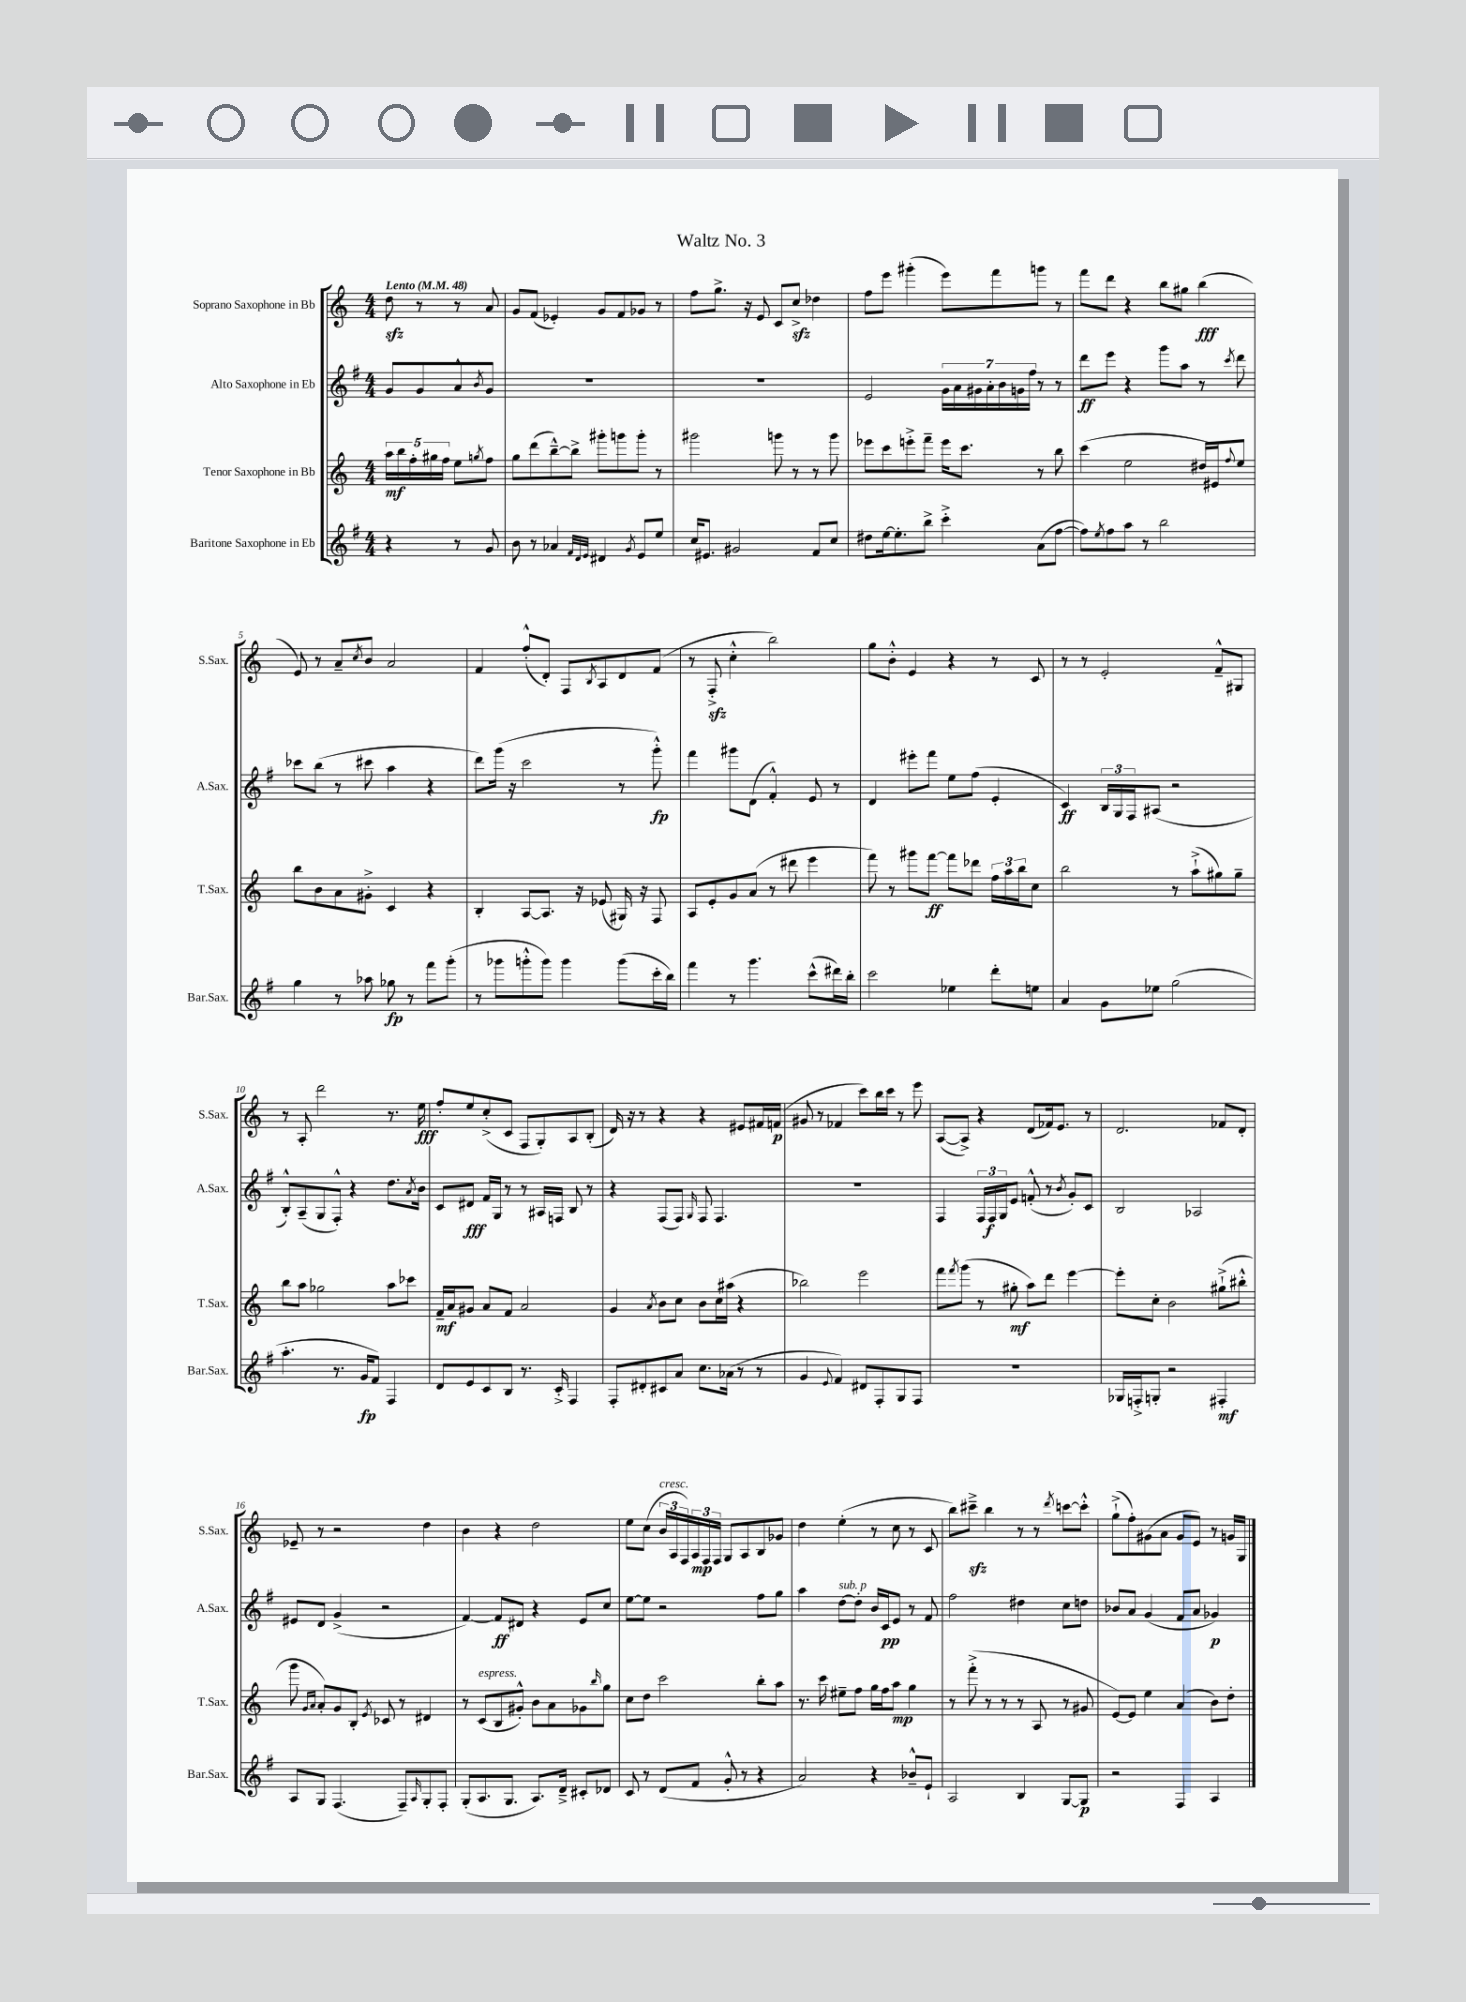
\header { title = "Waltz No. 3" }
<<
\new StaffGroup <<
\new Staff = "s0" \with { instrumentName = "Soprano Saxophone in Bb" shortInstrumentName = "S.Sax." } {
    \clef treble \key c \major \numericTimeSignature \time 4/4 \partial 2 \tempo "Lento" 4 = 48
    d''8\sfz r8 r8 a'8 |
    g'8 f'8( ees'4-.) g'8 f'8 ges'8 r8 |
    f''8 g''8.-> r16 e'8 c'8 c''8->\sfz des''4 |
    f''8 e'''8 gis'''4-.( e'''8) f'''8 g'''8 r8 |
    f'''8 d'''8 r4 b''8 gis''8 b''4\fff( |
    e'8) r8 a'8-- \acciaccatura { c''8 } b'8 a'2 |
    f'4 f''8-.-^( d'8-.) f8 \acciaccatura { b8 } a8 d'8 f'8( |
    r8 f8-.->\sfz c''4-.-^ b''2) |
    g''8 b'8-.-^ e'4 r4 r8 c'8 |
    r8 r8 e'2-. f'8---^ gis8 |
    r8 a8-. d'''2 r8. e''16\fff |
    f''8-. e''8 c''8-.->( c'8 f8 g8-.) a8 b8-.( |
    d'16) r16 r8 r4 r4 eis'8 fis'16 f'16\p( |
    gis'8 r8 fes'4 c'''8) b''16 c'''16 r8 e'''8 |
    a8~( a8->) r4 d'8( fes'16) e'8. r8 |
    d'2. fes'8 d'8-. |
    ees'8-- r8 r2 d''4 |
    b'4 r4 d''2 |
    e''8 c''8( \tuplet 3/2 { b'16^\markup { \italic "cresc." } a16 f16) } \tuplet 3/2 { a16\mp f16 f16 } g8 a8 b8 ges'8 |
    d''4 e''4-.( r8 c''8 r8 c'8 |
    b''8) cis'''8--->\sfz b''4 r8 r8 \acciaccatura { d'''8 } c'''8~ c'''8-.-^ |
    g''8-!->( f''8-.) gis'8( a'8 gis'8 e'8) r8 g'16 g16 \bar "|." |
}
\new Staff = "s1" \with { instrumentName = "Alto Saxophone in Eb" shortInstrumentName = "A.Sax." } {
    \clef treble \key g \major \numericTimeSignature \time 4/4 \partial 2
    g'8 g'8 a'8-^ \acciaccatura { b'8 } g'8 |
    R1 |
    R1 |
    e'2 \tuplet 7/4 { g'16 a'16 gis'16 a'16-. b'16 g'16 fis''16 } r8 r8 |
    d'''8\ff e'''8 r4 g'''8 a''8 r8 \acciaccatura { c'''8 } d'''8 |
    ces'''8 b''8( r8 cis'''8 a''4 r4 |
    d'''8) g'''16( r16 c'''2 r8 g'''8-.-^\fp) |
    fis'''4 gis'''8 d'8( fis'4-.-^) e'8 r8 |
    d'4 eis'''8-. fis'''8 e''8 fis''8( e'4-. |
    c'4\ff) \tuplet 3/2 { b16 g16 fis16 } ais8( r2 |
    b8-.-^) a8--( g8 fis8-.-^) r4 d''8. \acciaccatura { a'8 } b'16 |
    c'8 dis'8\fff fis'16 g16 r8 r8 ais16 f16 b8 r8 |
    r4 fis8( fis8) \grace { g16 } fis8 fis4. |
    R1 |
    fis4 \tuplet 3/2 { fis16 fis16\f g16 } e'8 f'8-.-^( r8 \acciaccatura { b'8 } g'8-.) c'8 |
    b2 aes2 |
    eis'8 d'8 g'4->( r2 |
    fis'4~) fis'8\ff dis'8 r4 e'8 c''8 |
    e''8~ e''8 r2 fis''8 g''8 |
    a''4 d''8~^\markup { \italic "sub. p" } d''8-. b'16 c'16\pp e'8 r8 fis'8 |
    fis''2 dis''4 c''8 d''8 |
    bes'8 a'8 g'4( fis'8 a'8 ges'4\p) \bar "|." |
}
\new Staff = "s2" \with { instrumentName = "Tenor Saxophone in Bb" shortInstrumentName = "T.Sax." } {
    \clef treble \key c \major \numericTimeSignature \time 4/4 \partial 2
    \tuplet 5/4 { a''16\mf b''16 f''16-. gis''16 f''16 } e''8 \acciaccatura { g''8 } f''8 |
    g''8 d'''8( b''8~---^) b''8-> gis'''8-. g'''8 g'''8-. r8 |
    gis'''2 g'''8 r8 r8 g'''8 |
    ees'''8 c'''8 e'''8-.-> f'''8-- e'''16 c'''8. r8 b''8 |
    c'''4( e''2 dis''16 eis'16) \appoggiatura { f''8 } e''8 |
    b''8 b'8 a'8 gis'8-.-> c'4 r4 |
    b4-. a8~ a8. r16 ees'8( gis16) r16 f8 |
    a8 e'8-. g'8 a'8( r8 dis'''8 e'''4 |
    f'''8) r8 gis'''8 f'''8~\ff f'''8 des'''8 \tuplet 3/2 { f''16 a''16 b''16 } c''8 |
    b''2 r8 a''8-!->( gis''8) gis''8-- |
    b''8 a''8 ges''2 a''8 ces'''8 |
    f'16--\mf a'16 gis'8 a'8 f'8 a'2 |
    g'4 \acciaccatura { a'8 } b'8 c''8 b'8 c''16 ais''16( r4 |
    bes''2) e'''2 |
    f'''8 \acciaccatura { f'''8 } g'''8( r8 gis''8-.\mf a''8) d'''8 e'''4~ |
    e'''8-. c''8-. b'2 gis''8-!->( bis''8-.-^ |
    g'''8 \grace { g'16 a'16 } a'8-.) g'8 b8-. \acciaccatura { e'8 } ces'8 r8 dis'4 |
    r8 c'8^\markup { \italic "espress." }( b8 gis'8-.-^) b'8 a'8 ges'8 \grace { b''16 } g''8 |
    c''8 d''8 c'''2 b''8-. a''8 |
    r8. c'''16 eis''8-- f''8 g''16 f''16 a''8\mp g''4 |
    r8 f'''8-.->( r8 r8 r8 a8 r8 gis'8 |
    e'8~) e'8 e''4 a'4( b'8) d''8-. \bar "|." |
}
\new Staff = "s3" \with { instrumentName = "Baritone Saxophone in Eb" shortInstrumentName = "Bar.Sax." } {
    \clef treble \key g \major \numericTimeSignature \time 4/4 \partial 2
    r4 r8 g'8 |
    b'8 r8 aes'4 \grace { fis'32 d'32 e'32 } dis'4 \acciaccatura { g'8 } e'8 e''8 |
    c''16 eis'8. gis'2 fis'8 c''8 |
    dis''8 e''16~ e''8.-. b''8-> c'''4-.-> a'8( fis''8~ |
    fis''8) \acciaccatura { e''8 } fis''8 a''8 r8 b''2 |
    g''4 r8 aes''8 ges''8\fp r8 fis'''8 g'''8-.( |
    r8 ges'''8 g'''8-.-^ g'''8) g'''4 g'''8( c'''16-. b''16) |
    fis'''4 r8 g'''4. c'''8-^( dis'''16) b''16-. |
    c'''2 ees''4 d'''8-. e''8 |
    a'4 g'8 ees''8 g''2( |
    a''4.-. r8. g'16\fp fis'8) fis4 |
    d'8 e'8 c'8 b8 r8. c'16-.-> fis4 |
    fis8-. dis'8-. cis'8 a'8 c''8. aes'16( r8 r8 |
    g'4 \appoggiatura { e'8 } fis'4) dis'8 fis8-. g8 fis8 |
    R1 |
    ges16 f16-.-> g8-. r2 fis4-.\mf |
    a8 g8 fis4.( fis8--) \grace { a16 } g8-. fis8-. |
    g8-.( a8. g8. a8.) d'16---> cis'8-. des'8 |
    c'8 r8 d'8( fis'8 g'8-.-^ r8 r4 |
    a'2) r4 bes'8---^ e'8-! |
    a2 b4 g8~ g8\p |
    r2 fis4 a4 \bar "|." |
}
>>
>>
